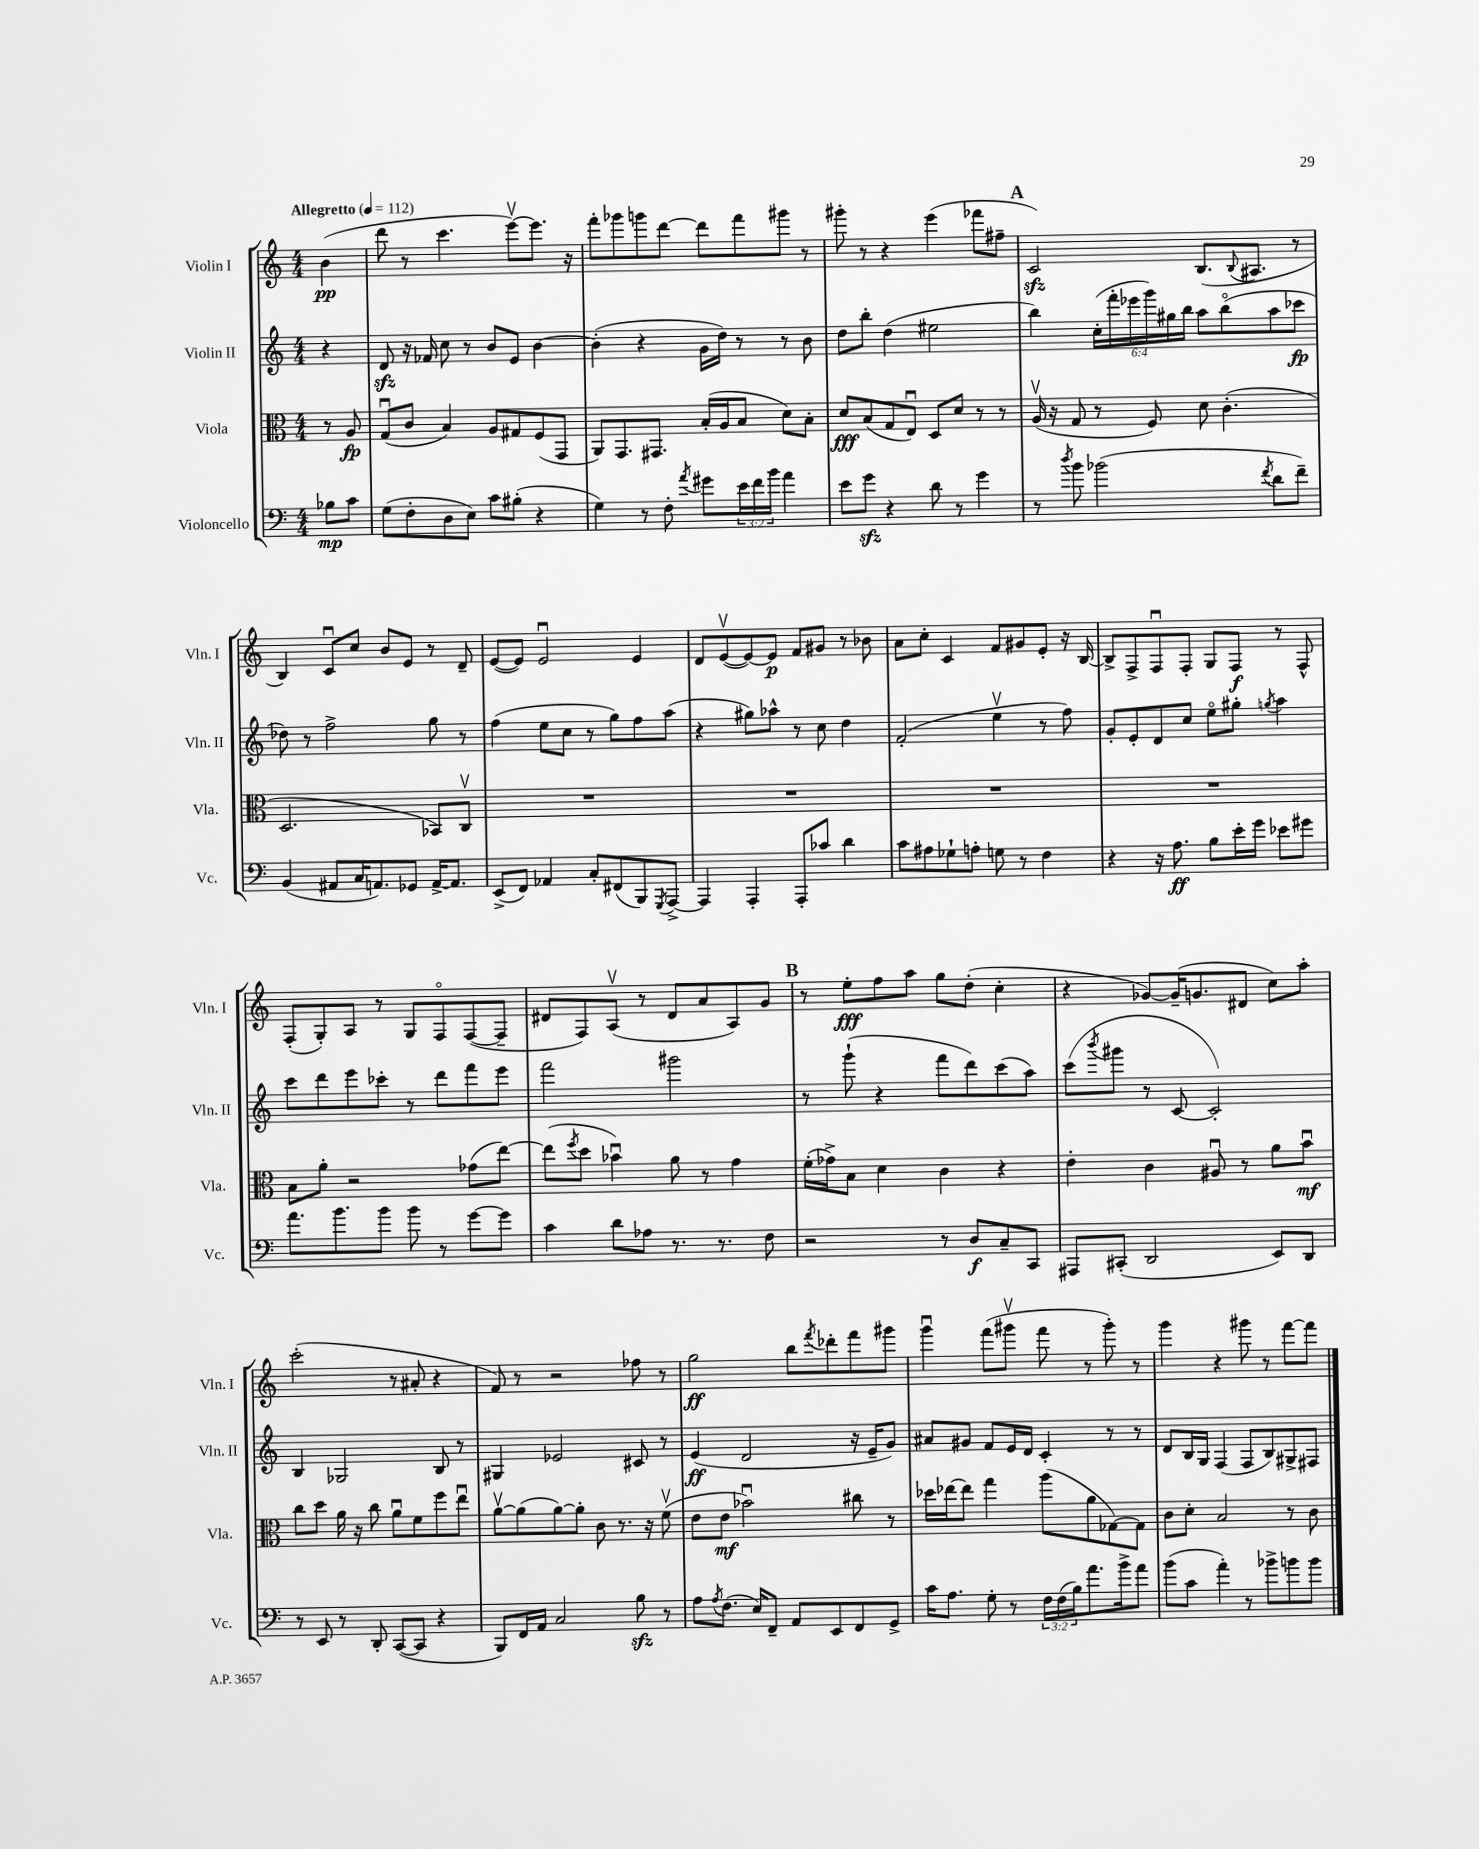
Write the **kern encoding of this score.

**kern	**kern	**kern	**kern
*staff4	*staff3	*staff2	*staff1
*clefF4	*clefC3	*clefG2	*clefG2
*k[]	*k[]	*k[]	*k[]
*M4/4	*M4/4	*M4/4	*M4/4
*MM112	*MM112	*MM112	*MM112
8B-	8r	4r	(4b
8c	8A	.	.
=	=	=	=
(8G	(8Gu	8d	8ddd
8F'	8c	16r	8r
.	.	16f-	.
8D	4B)	8cc	4.ccc
8E)	.	8r	.
8c	8A	8b	.
(8B#'	8G#	8e	[8eeev)
4r	(8F	[4b	8.eee]
.	8GG	.	.
.	.	.	16r
=	=	=	=
4G)	8AA)	(4b']	8fff'
.	8.GG	.	8ggg-
8r	.	4r	8ggg
.	8.GG#	.	.
8F'	.	.	[8ddd
8qa	.	.	.
8g#	(16B'	16g	8ddd]
.	16A	16dd)	.
24e	8B	8r	8fff
24f	.	.	.
24b	.	.	.
4a	8d)	8r	8ggg#
.	8B'	8b	8r
=	=	=	=
8e	8d	8dd	8ggg#'
8g	(8B	8bb'	8r
4r	8G	(4dd	4r
.	8Eu)	.	.
8d	8D	2ee#	(4eee
8r	8d	.	.
4g	8r	.	8fff-
.	8r	.	8ff#~
=	=	=	=
8r	(16Av	4bb)	2c)
.	16r	.	.
8qdd	.	.	.
8b	8G	.	.
(2b-	8r	(24cc'	.
.	.	24fff'	.
.	.	24eee-	.
.	8F)	24ggg)	.
.	.	24gg#	.
.	.	24bb	.
.	8d	8aa	(8.B
.	(4.c'	(8bbo	.
.	.	.	8qqB
.	.	.	8.A#
8qf	.	.	.
8d	.	8aa	.
8f~)	.	8ccc-	8r
=	=	=	=
(4BB	2.D	8dd-)	4B)
.	.	8r	.
8AA#	.	2ff^	8cu
16C	.	.	8cc
8.AA)	.	.	.
.	.	.	8b
8GG-	.	.	8e
[16AA^	8BB-)	8gg	8r
8.AA]	.	.	.
.	8Cv	8r	8d~
=	=	=	=
(8EE^	1r	(4ff	([8e
8FF)	.	.	8e])
4AA-	.	8ee	2eu
.	.	8cc	.
8C'	.	8r	.
(8FF#	.	8gg)	.
8BBB)	.	8ff	4e
8qGGG	.	.	.
[8AAA^	.	(8aa	.
=	=	=	=
4AAA]	1r	4r	8d
.	.	.	([8ev
4AAA'	.	8gg#)	8e_)
.	.	8aa-^^	8e]
8AAA'	.	8r	8f
8c-	.	8cc	8g#
4d	.	4dd	8r
.	.	.	8b-
=	=	=	=
8c	1r	(2f'	8a
8A#	.	.	8cc'
8G-`	.	.	4c
8A'	.	.	.
8G	.	4eev	8f
8r	.	.	8g#
4F	.	8r	8e'
.	.	8ff)	16r
.	.	.	[16B
=	=	=	=
4r	1r	8g'	8B^]
.	.	8e'	8F^
16r	.	8d	8Fu
8.A	.	.	.
.	.	8cc	8F'
8B	.	8eeo	8G
16e'	.	8gg#'	8F
16g	.	.	.
.	.	8qgg	.
8e-	.	4aa	8r
8g#	.	.	8F^^
=	=	=	=
8.a	8B	8ccc	(8F'
.	8a'	8ddd	8G')
8.b	.	.	.
.	2r	8eee	8A
8b	.	8ccc-'	8r
8b	.	8r	8G
8r	.	8ddd	8Fo
[8g	(8g-	8fff	([8F
8g]	[8ee)	8eee	8F~]
=	=	=	=
4c	(8ee]	2fff	8d#
.	8qff	.	.
.	8dd	.	8F)
8d	4b-u)	.	(8Av
8A-	.	.	8r
8.r	8a	2ggg#	8d#
.	8r	.	8a
8.r	.	.	.
.	4g	.	8A)
8F	.	.	8g
=	=	=	=
2r	(16f'	8r	8r
.	16g-^)	.	.
.	8B	(8ggg`	8ee'
.	4d	4r	8ff
.	.	.	8aa
8r	4c	8fff	8gg
8D	.	8ddd)	(8dd'
8C~	4r	(8ccc	4cc'
8CC	.	8aa)	.
=	=	=	=
8AAA#	4e'	(8ccc	4r
.	.	8qbbb	.
(8CC#'	.	8ggg#	.
2DD	4c	8r	[8g-)
.	.	[8c	(16g-~]
.	.	.	8.g
.	8A#u	2c'])	.
.	8r	.	8d#
8EE)	8a	.	8cc)
8DD	8bu	.	8aa'
=	=	=	=
8r	8cc	4B	(2ccc'
8EE	8dd	.	.
8r	16a	2G-	.
.	16r	.	.
8DD'	8cc	.	.
([8CC	8au	.	8r
8CC]	8f	.	8a#'
4r	8ff	8B	4r
.	8eeu	8r	.
=	=	=	=
8BBB)	[8av	4G#	8f)
16FF	(8a]	.	8r
16AA	.	.	.
2C	[8a)	2e-	2r
.	8a']	.	.
.	8c	.	.
.	8.r	.	.
8B	.	8c#	8ff-
.	16r	.	.
8r	(8fv	8r	8r
=	=	=	=
8A	8e	(4e	2gg
8qA	.	.	.
(8.F	8e	.	.
.	2b-u)	2d	.
16E)	.	.	.
8FF~	.	.	.
8AA	.	.	8bb
.	.	.	8qfff
8EE	.	.	8ddd-'
8FF	8cc#	16r	8fff
.	.	16e~	.
8GG^	8r	8g)	8ggg#
=	=	=	=
16c	16dd-	8a#	4gggu
8.A	[16ee-	.	.
.	8ee-]	8g#	.
8G'	4gg	8f	(8fff
8r	.	16e	8ggg#v
.	.	16d	.
24F	(8aa	4c'	8fff
(24F	.	.	.
24B)	.	.	.
8.a	8a	.	8r
.	[8G-)	8r	8ggg#')
16b^	.	.	.
8a	8G-]	8r	8r
=	=	=	=
(8b	8c	8d	4ggg
8c	8d'	16B	.
.	.	16G	.
4a')	2B	(4F	4r
8r	.	8F	8ggg#
8b-^	.	8B)	8r
8b	8r	8G#^	[8fff
8b	8c	8F#	8fff]
==	==	==	==
*-	*-	*-	*-
